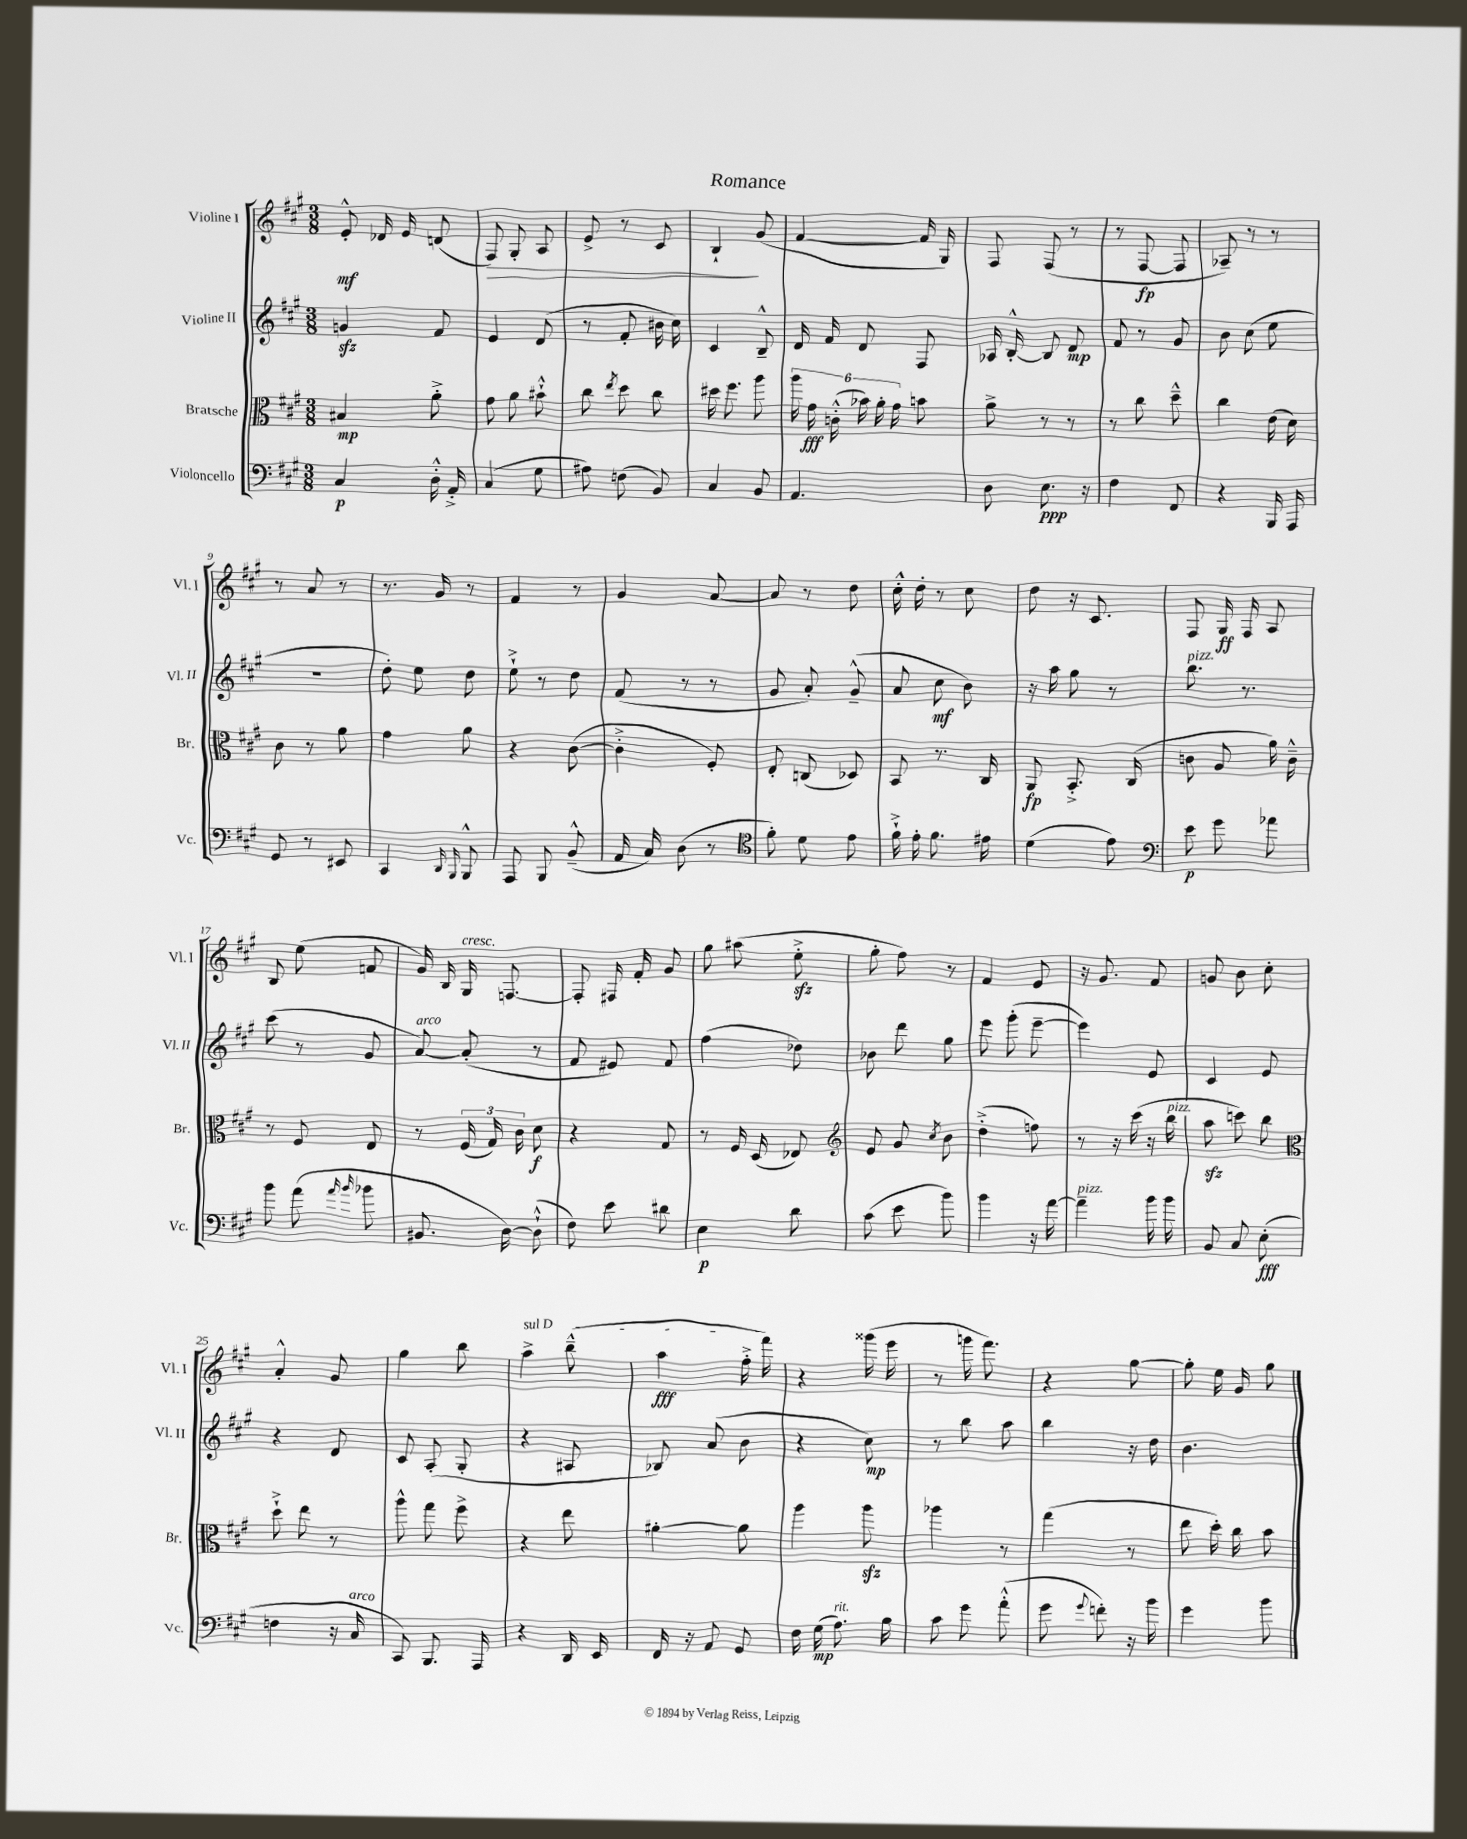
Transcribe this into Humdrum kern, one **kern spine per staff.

**kern	**dynam	**kern	**dynam	**kern	**dynam	**kern	**dynam
*part4	*part4	*part3	*part3	*part2	*part2	*part1	*part1
*staff4	*staff4	*staff3	*staff3	*staff2	*staff2	*staff1	*staff1
*I"Violoncello	*	*I"Bratsche	*	*I"Violine II	*	*I"Violine I	*
*I'Vc.	*	*I'Br.	*	*I'Vl. II	*	*I'Vl. I	*
*clefF4	*	*clefC3	*	*clefG2	*	*clefG2	*
*k[f#c#g#]	*	*k[f#c#g#]	*	*k[f#c#g#]	*	*k[f#c#g#]	*
*M3/8	*	*M3/8	*	*M3/8	*	*M3/8	*
=1	=1	=1	=1	=1	=1	=1	=1
4C#/	p	4B#X/	mp	4gnzz/	.	8e'^^/	mf
.	.	.	.	.	.	16d-X/	.
.	.	.	.	.	.	16e/	.
16D'^^\	.	8a'^\	.	8f#/	.	(8dn/	.
16AA'^/	.	.	.	.	.	.	.
=2	=2	=2	=2	=2	=2	=2	=2
!	!	!	!	!	!	!	!LO:HP:b
(4C#/	.	8g#\	.	4e/	.	8F#/)	>
.	.	8a\	.	.	.	8G#'/	.
8G#\	.	8b#X`^^\	.	(8d/	.	8A/	.
=3	=3	=3	=3	=3	=3	=3	=3
8A#X\)	.	8cc#\	.	8r	.	8e^/	.
.	.	8qee/	.	.	.	.	.
(8Fn\	.	8dd\	.	8f#'/	.	8r	.
8BB/)	.	8cc#\	.	16b#X\	.	8c#/	.
.	.	.	.	16cc#\)	.	.	.
=4	=4	=4	=4	=4	=4	=4	=4
4C#/	.	16dd#X\	.	4c#/	.	4B`/	.
.	.	8.ff#\	.	.	.	.	.
8BB/	.	8aa\	.	8B~^^/	.	(8g#/	]
=5	=5	=5	=5	=5	=5	=5	=5
4.AA/	.	24aa\	.	16d/	.	[4f#/	.
.	.	24g#\	fff	.	.	.	.
.	.	.	.	16f#/	.	.	.
.	.	(24cn'^^\	.	.	.	.	.
.	.	24b-X\)	.	8d/	.	.	.
.	.	24a'\	.	.	.	.	.
.	.	24g#\	.	.	.	.	.
.	.	8bn\	.	8F#/	.	16f#/]	.
.	.	.	.	.	.	16G#/)	.
=6	=6	=6	=6	=6	=6	=6	=6
8D\	.	8a^\	.	16A-X/	.	8F#/	.
.	.	.	.	[16B'^^/	.	.	.
8.E\	ppp	8r	.	8B/]	.	(8F#/	.
.	.	8r	.	8d/	mp	8r	.
16r	.	.	.	.	.	.	.
=7	=7	=7	=7	=7	=7	=7	=7
4F#\	.	8r	.	8f#/	.	8r	.
.	.	8cc#\	.	8r	.	[8F#/	fp
8FF#/	.	8dd~^^\	.	8g#/	.	8F#/]	.
=8	=8	=8	=8	=8	=8	=8	=8
4r	.	4cc#\	.	8b\	.	8A-X~/)	.
.	.	.	.	(8cc#\	.	8r	.
16BBB/	.	(16e\	.	8ee\	.	8r	.
16AAA/	.	16d\)	.	.	.	.	.
!!LO:LB:g=z
=9	=9	=9	=9	=9	=9	=9	=9
8GG#/	.	8c#\	.	4.r	.	8r	.
8r	.	8r	.	.	.	8a/	.
8EE#X/	.	8a\	.	.	.	8r	.
=10	=10	=10	=10	=10	=10	=10	=10
4CC#/	.	4g#\	.	8dd'\)	.	8.r	.
.	.	.	.	8ee\	.	.	.
.	.	.	.	.	.	16g#/	.
16qqDD/	.	.	.	.	.	.	.
16qqBBB/	.	.	.	.	.	.	.
8BBB^^/	.	8a\	.	8dd\	.	8r	.
=11	=11	=11	=11	=11	=11	=11	=11
8AAA/	.	4r	.	8ee`^\	.	4f#/	.
8BBB/	.	.	.	8r	.	.	.
(8BB~^^/	.	([8c#\	.	8dd\	.	8r	.
=12	=12	=12	=12	=12	=12	=12	=12
16AA/	.	4c#'^\]	.	(8f#/	.	4g#/	.
16C#/)	.	.	.	.	.	.	.
(8D\	.	.	.	8r	.	.	.
8r	.	8F#'/)	.	8r	.	[8a/	.
=13	=13	=13	=13	=13	=13	=13	=13
*clefC4	*	*	*	*	*	*	*
8f#'\)	.	8E'/	.	8g#/	.	8a/]	.
8d\	.	(8Cn/	.	8a'/)	.	8r	.
8e\	.	8D-X/)	.	(8g#~^^/	.	8dd\	.
=14	=14	=14	=14	=14	=14	=14	=14
16f#`^\	.	8BB/	.	8a/	.	16cc#'^^\	.
16e'\	.	.	.	.	.	16dd'\	.
8.f#\	.	8.r	.	8cc#\	mf	8r	.
.	.	.	.	8b\)	.	8cc#\	.
16e#X\	.	16C#/	.	.	.	.	.
=15	=15	=15	=15	=15	=15	=15	=15
(4d\	.	8AA/	fp	16r	.	8dd\	.
.	.	.	.	16aa\	.	.	.
.	.	8.BB'^/	.	8gg#\	.	16r	.
.	.	.	.	.	.	8.c#/	.
8e\)	.	.	.	8r	.	.	.
.	.	(16C#/	.	.	.	.	.
=16	=16	=16	=16	=16	=16	=16	=16
*clefF4	*	*	*	*	*	*	*
!	!	!	!	!LO:TX:a:i:t=pizz.	!	!	!
8e\	p	8cn\	.	8.bb\	.	8F#/	.
8g#\	.	8A/	.	.	.	16G#/	ff
.	.	.	.	8.r	.	16F#/	.
8a-X\	.	16a\)	.	.	.	8A/	.
.	.	16c~^^\	.	.	.	.	.
!!LO:LB:g=z
=17	=17	=17	=17	=17	=17	=17	=17
8b\	.	8r	.	(8ccc#\	.	8B/	.
(8a\	.	8F#/	.	8r	.	(8ee\	.
16qqa/	.	.	.	.	.	.	.
16qqb/	.	.	.	.	.	.	.
8b-X\	.	8E/	.	8g#/	.	8fn/	.
=18	=18	=18	=18	=18	=18	=18	=18
!	!	!	!	!LO:TX:a:i:t=arco	!	!	!
8.BB#X/	.	8r	.	[8a/)	.	16g#/)	.
.	.	.	.	.	.	16B/	.
!	!	!	!	!	!	!LO:TX:a:i:t=cresc.	!
.	.	(24F#/	.	(8a'/]	.	16G#/	.
.	.	24G#/)	.	.	.	.	.
[16D\)	.	.	.	.	.	[8.Fn/	.
.	.	24c#\	.	.	.	.	.
(8D`^^\]	.	8d\	f	8r	.	.	.
=19	=19	=19	=19	=19	=19	=19	=19
8F#\)	.	4r	.	8f#/	.	8F'/]	.
8e\	.	.	.	8e#X/)	.	16F#X/	.
.	.	.	.	.	.	16f#'/	.
8d#X\	.	8G#/	.	8f#/	.	8g#/	.
=20	=20	=20	=20	=20	=20	=20	=20
4E\	p	8r	.	(4ff#\	.	8gg#\	.
.	.	16F#/	.	.	.	(8aa#X\	.
.	.	(16D/	.	.	.	.	.
8d\	.	8E-X/)	.	8dd-X\)	.	8eezz'^\	.
=21	=21	=21	=21	=21	=21	=21	=21
*	*	*clefG2	*	*	*	*	*
(8c#\	.	8e/	.	8b-X\	.	8gg#'\	.
8e\	.	8g#/	.	8ddd\	.	8ff#\)	.
.	.	8qcc#/	.	.	.	.	.
8b\)	.	8b\	.	8gg#\	.	8r	.
=22	=22	=22	=22	=22	=22	=22	=22
4b\	.	(4dd'^\	.	8eee\	.	4f#/	.
.	.	.	.	(8ggg#'\	.	.	.
16r	.	8ffn\)	.	[8eee~\	.	8e/	.
[16a\	.	.	.	.	.	.	.
=23	=23	=23	=23	=23	=23	=23	=23
!LO:TX:a:i:t=pizz.	!	!	!	!	!	!	!
4a~\]	.	8r	.	4eee\])	.	16r	.
.	.	.	.	.	.	8.g#/	.
.	.	16r	.	.	.	.	.
.	.	(16ccc#\	.	.	.	.	.
16b\	.	16r	.	8e/	.	8f#/	.
!	!	!LO:TX:a:i:t=pizz.	!	!	!	!	!
16b\	.	16bb\	.	.	.	.	.
=24	=24	=24	=24	=24	=24	=24	=24
8BB/	.	8aazz\	.	4c#/	.	8gn/	.
8C#/	.	8cccn\)	.	.	.	8b\	.
(8E'\	fff	8bb\	.	8e/	.	8cc#'\	.
!!LO:LB:g=z
=25	=25	=25	=25	=25	=25	=25	=25
*	*	*clefC3	*	*	*	*	*
4Fn\	.	8dd`^\	.	4r	.	4a'^^/	.
.	.	8ee\	.	.	.	.	.
16r	.	8r	.	8d/	.	8g#/	.
!LO:TX:a:i:t=arco	!	!	!	!	!	!	!
16C#/	.	.	.	.	.	.	.
=26	=26	=26	=26	=26	=26	=26	=26
8CC#/)	.	8aa^^\	.	8c#/	.	4gg#\	.
8.BBB/	.	8gg#\	.	(8A'/	.	.	.
.	.	8ff#^\	.	8G#'/	.	8bb\	.
16AAA/	.	.	.	.	.	.	.
=27	=27	=27	=27	=27	=27	=27	=27
!	!	!	!	!	!	!LO:TX:a:i:t=sul D	!
4r	.	4r	.	4r	.	4aa^\	.
16DD/	.	8ee\	.	8A#X/	.	(8bb~^^\	.
16EE/	.	.	.	.	.	.	.
=28	=28	=28	=28	=28	=28	=28	=28
16FF#/	.	[4a#X'\	.	8B-X/)	.	4aa\	fff
16r	.	.	.	.	.	.	.
8AA/	.	.	.	(8a/	.	.	.
8GG#/	.	8a#\]	.	8b\	.	16ff#'^\	.
.	.	.	.	.	.	16fff#\)	.
=29	=29	=29	=29	=29	=29	=29	=29
16F#\	.	4aa\	.	4r	.	4r	.
(16G#\	mp	.	.	.	.	.	.
!LO:TX:a:i:t=rit.	!	!	!	!	!	!	!
8.A\)	.	.	.	.	.	.	.
.	.	8aazz\	.	8cc#\)	mp	(16ggg##X\	.
16B\	.	.	.	.	.	16eee\	.
=30	=30	=30	=30	=30	=30	=30	=30
8c#\	.	4aa-X\	.	8r	.	8r	.
8g#\	.	.	.	8bb\	.	16gggn\	.
.	.	.	.	.	.	8.fff#\)	.
(8a'^^\	.	8r	.	8aa\	.	.	.
=31	=31	=31	=31	=31	=31	=31	=31
8g#\	.	(4gg#\	.	4bb\	.	4r	.
8qqg#/	.	.	.	.	.	.	.
8fn'\)	.	.	.	.	.	.	.
16r	.	8r	.	16r	.	[8gg#\	.
16b\	.	.	.	16dd\	.	.	.
=32	=32	=32	=32	=32	=32	=32	=32
4g#\	.	8ee\	.	4.b\	.	8gg#'\]	.
.	.	16dd'\)	.	.	.	16ee\	.
.	.	16cc#\	.	.	.	16g#/	.
8b\	.	8b\	.	.	.	8gg#\	.
==	==	==	==	==	==	==	==
*-	*-	*-	*-	*-	*-	*-	*-
